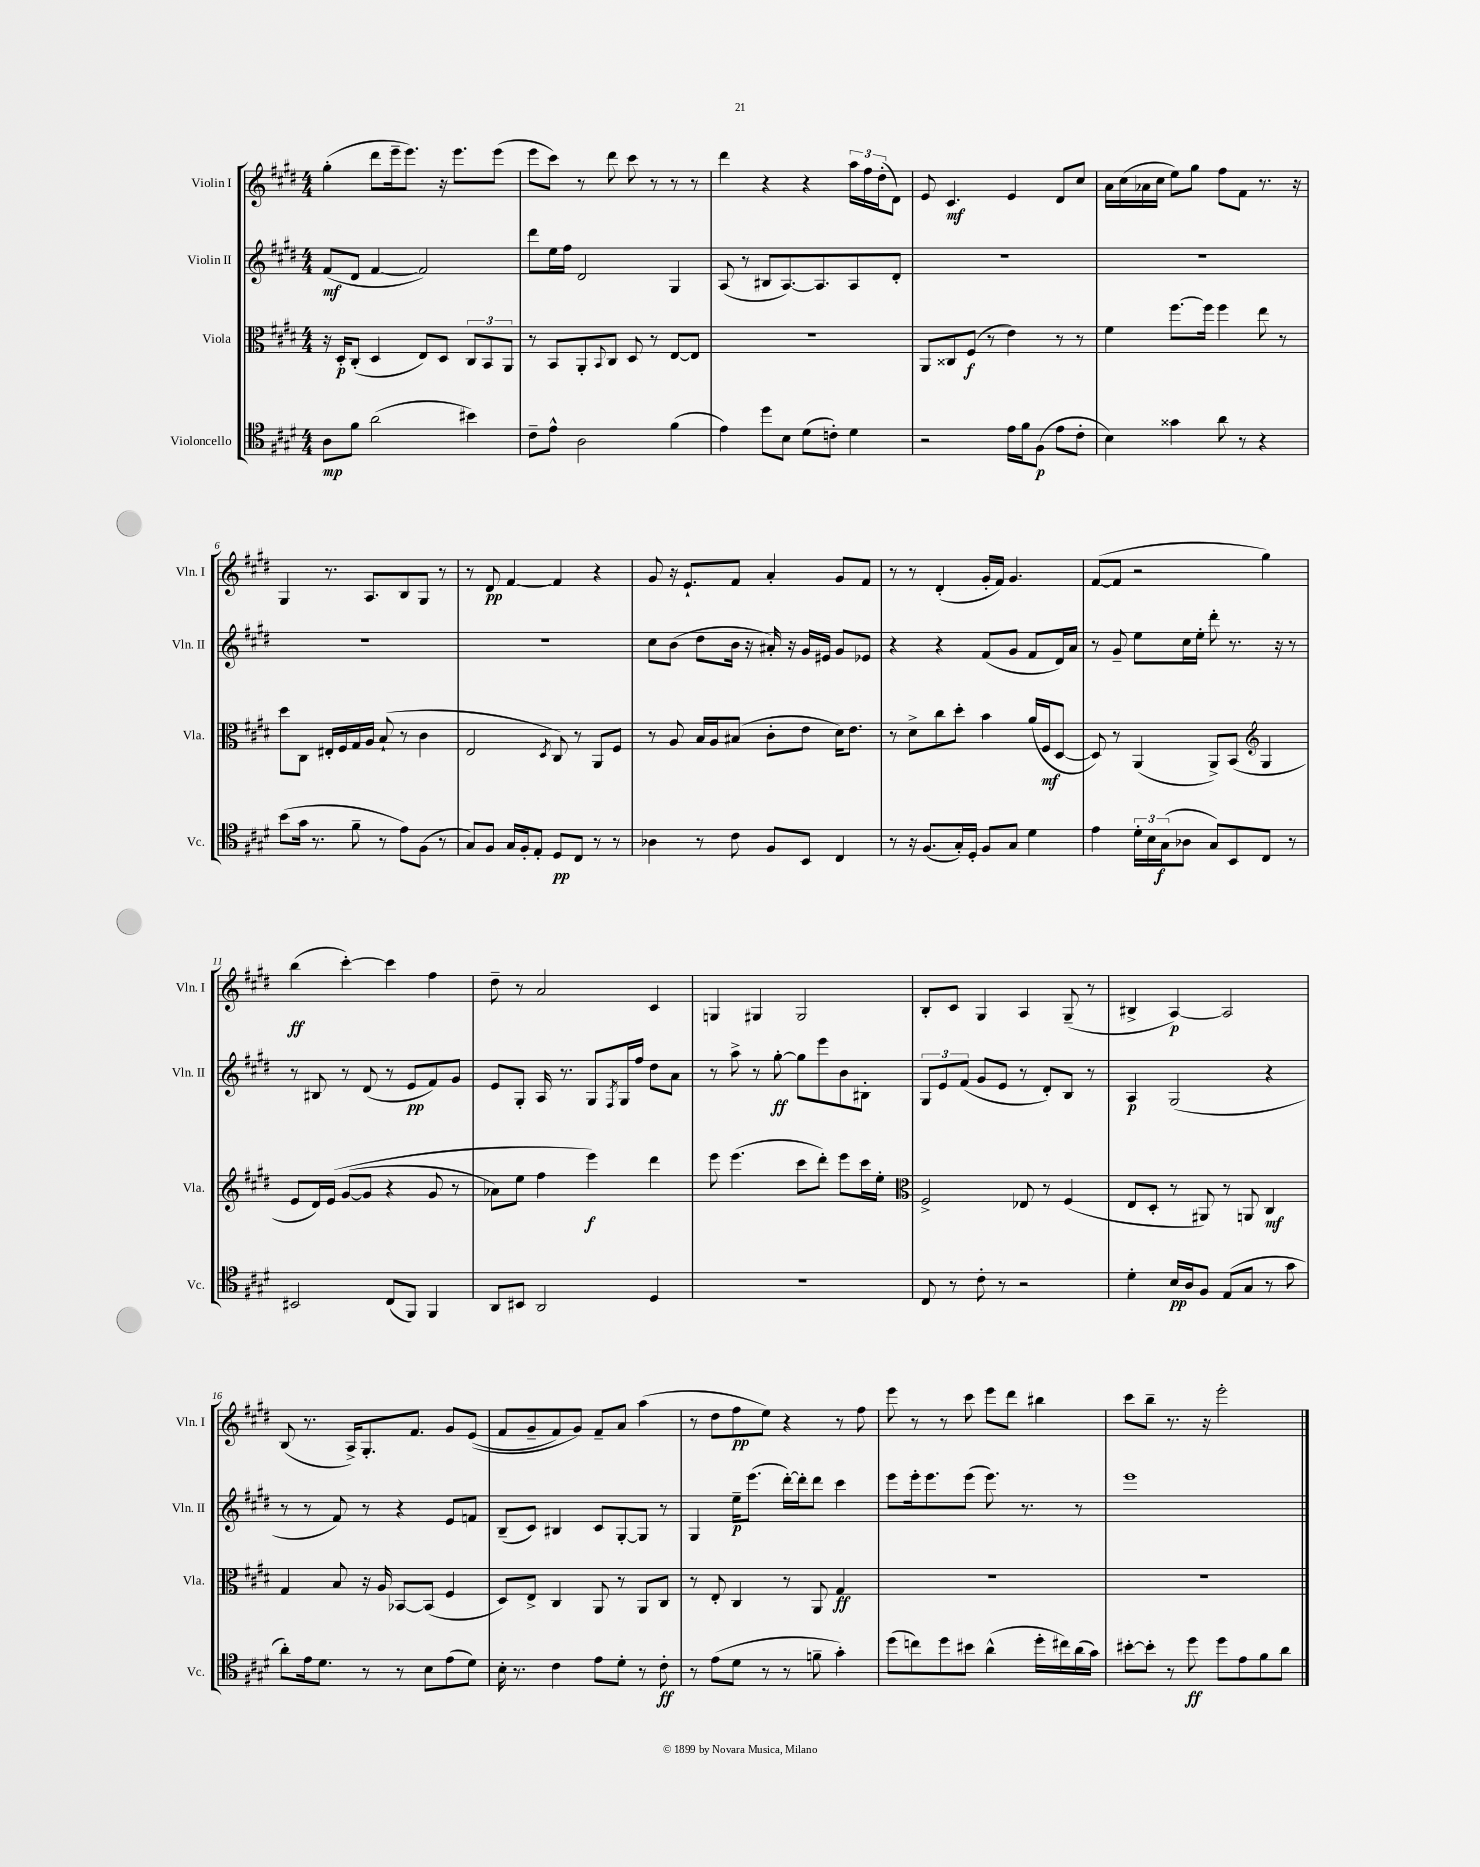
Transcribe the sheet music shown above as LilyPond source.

<<
\new StaffGroup <<
\new Staff = "s0" \with { instrumentName = "Violin I" shortInstrumentName = "Vln. I" } {
    \clef treble \key e \major \numericTimeSignature \time 4/4
    gis''4-.( dis'''8 e'''16-- e'''8.) r16 e'''8. e'''8( |
    e'''8 cis'''8) r8 dis'''8 cis'''8 r8 r8 r8 |
    dis'''4 r4 r4 \tuplet 3/2 { a''16 fis''16 dis''16-.( } dis'8) |
    e'8 cis'4.\mf e'4 dis'8 cis''8 |
    a'16 cis''16( aes'16 cis''16 e''8) gis''8 fis''8 fis'8 r8. r16 |
    gis4 r8. a8. b8 gis8 r8 |
    r8 dis'8\pp fis'4~ fis'4 r4 |
    gis'8 r16 e'8.-! fis'8 a'4-. gis'8 fis'8 |
    r8 r8 dis'4-.( gis'16-. fis'16) gis'4. |
    fis'8~( fis'8 r2 gis''4) |
    b''4\ff( cis'''4~-.) cis'''4 fis''4 |
    dis''8-- r8 a'2 cis'4 |
    g4 gis4 gis2 |
    b8-. cis'8 gis4 a4 gis8--( r8 |
    bis4-> a4~\p) a2 |
    b8( r8. a16->) gis8.-. fis'8. gis'8 e'8(\( |
    fis'8 gis'8-- fis'8) gis'8\) fis'8-- a'8 a''4( |
    r8 dis''8 fis''8\pp e''8) r4 r8 fis''8 |
    e'''8 r8 r8 cis'''8 e'''8 dis'''8 bis''4 |
    cis'''8 b''8-- r8. r16 e'''2-. \bar "|." |
}
\new Staff = "s1" \with { instrumentName = "Violin II" shortInstrumentName = "Vln. II" } {
    \clef treble \key e \major \numericTimeSignature \time 4/4
    fis'8\mf( dis'8 fis'4~ fis'2) |
    dis'''8 e''16 fis''16 dis'2 gis4 |
    a8( r8 bis8 a8.~) a8. a8 dis'8-. |
    R1 |
    R1 |
    R1 |
    R1 |
    cis''8 b'8( dis''8 b'16 r16 ais'16-.) r16 gis'16 eis'16 gis'8 ees'8 |
    r4 r4 fis'8( gis'8 fis'8 dis'16) a'16 |
    r8 gis'8-- e''8 cis''16 e''16-. dis'''8-. r8. r16 r8 |
    r8 bis8 r8 dis'8( r8 e'8\pp fis'8) gis'8 |
    e'8 gis8-. a16 r8. gis8 \acciaccatura { fis8 } gis16 fis''16 dis''8 a'8 |
    r8 a''8-> r8 gis''8~-.\ff gis''8 e'''8 b'8 bis8-. |
    \tuplet 3/2 { gis8 e'8 fis'8( } gis'8 e'8 r8 dis'8-.) b8 r8 |
    a4\p gis2( r4 |
    r8 r8 fis'8) r8 r4 e'8 f'8 |
    b8--( cis'8) bis4 cis'8 gis8~-. gis8 r8 |
    gis4 e''16--\p e'''8.( dis'''16~-.) dis'''16-. dis'''8 cis'''4 |
    e'''8 e'''16-. e'''8. e'''8( e'''8.) r8. r8 |
    e'''1 \bar "|." |
}
\new Staff = "s2" \with { instrumentName = "Viola" shortInstrumentName = "Vla." } {
    \clef alto \key e \major \numericTimeSignature \time 4/4
    r16 dis16-.\p cis8-.( dis4 e8) dis8 \tuplet 3/2 { cis8 b,8 a,8 } |
    r8 b,8 a,8-. \appoggiatura { b,8 } cis8 dis8 r8 e8~ e8 |
    R1 |
    a,8 cisis8 fis8\f( r8 e'4) r8 r8 |
    fis'4 fis''8.~ fis''16 fis''4 e''8 r8 |
    dis''8 cis8 eis16-. fis16 gis16 a16 b8-!( r8 cis'4 |
    e2 \acciaccatura { dis8 } cis8) r8 a,8 fis8 |
    r8 a8 b16 a16 bis8( cis'8-. e'8 dis'16) e'8. |
    r8 dis'8-> cis''8 dis''8-. b'4 a'16( fis16\mf dis8~ |
    dis8) r8 a,4( a,8->) b,8( \clef treble gis4 |
    e'8 dis'16) e'16\( gis'8~( gis'8 r4 gis'8 r8 |
    aes'8) e''8 fis''4 e'''4\f\) dis'''4 |
    e'''8 e'''4.( cis'''8 dis'''8-.) e'''8 cis'''16 e''16-. |
    \clef alto fis2-> ees8 r8 fis4( |
    e8 dis8-. r8 ais,8) r8 a,8 cis4\mf |
    gis4 b8 r16 a16 bes,8~ bes,8( fis4 |
    dis8) e8-> cis4 a,8 r8 a,8 cis8 |
    r8 e8-. cis4 r8 a,8 gis4\ff |
    R1 |
    R1 \bar "|." |
}
\new Staff = "s3" \with { instrumentName = "Violoncello" shortInstrumentName = "Vc." } {
    \clef tenor \key e \major \numericTimeSignature \time 4/4
    a8\mp fis'8 a'2( bis'4) |
    cis'8-- e'8-^ a2 fis'4( |
    e'4) dis''8 b8 dis'8( c'8-.) dis'4 |
    r2 e'16 fis'16 fis8\p( e'8 cis'8-. |
    b4) gisis'4 a'8 r8 r4 |
    b'8( gis'16 r8. fis'8-- r8 e'8) fis8( r8 |
    gis8) fis8 gis16 fis16-. e8-. dis8\pp cis8 r8 r8 |
    aes4 r8 cis'8 fis8 b,8 cis4 |
    r8 r16 fis8.( gis16-.) dis16-. fis8 gis8 dis'4 |
    e'4 \tuplet 3/2 { dis'16-. b16 gis16\f( } aes8 gis8) b,8 cis8 r8 |
    bis,2 cis8( fis,8) fis,4 |
    a,8 bis,8 a,2 dis4 |
    R1 |
    cis8 r8 cis'8-. r8 r2 |
    dis'4-. b16\pp a16 fis8 e8( gis8 r8 gis'8 |
    a'8-.) e'16 dis'8. r8 r8 b8 e'8( dis'8) |
    b16-. r8. cis'4 e'8 dis'8-. r8 cis'8-.\ff |
    r8 e'8( dis'8 r8 r8 f'8-- gis'4-.) |
    dis''8( c''8) dis''8 bis'8 a'4-^( dis''16-. cis''16) a'16( gis'16) |
    bis'8~-. bis'8-. r8 dis''8\ff dis''8 e'8 fis'8 a'8 \bar "|." |
}
>>
>>
